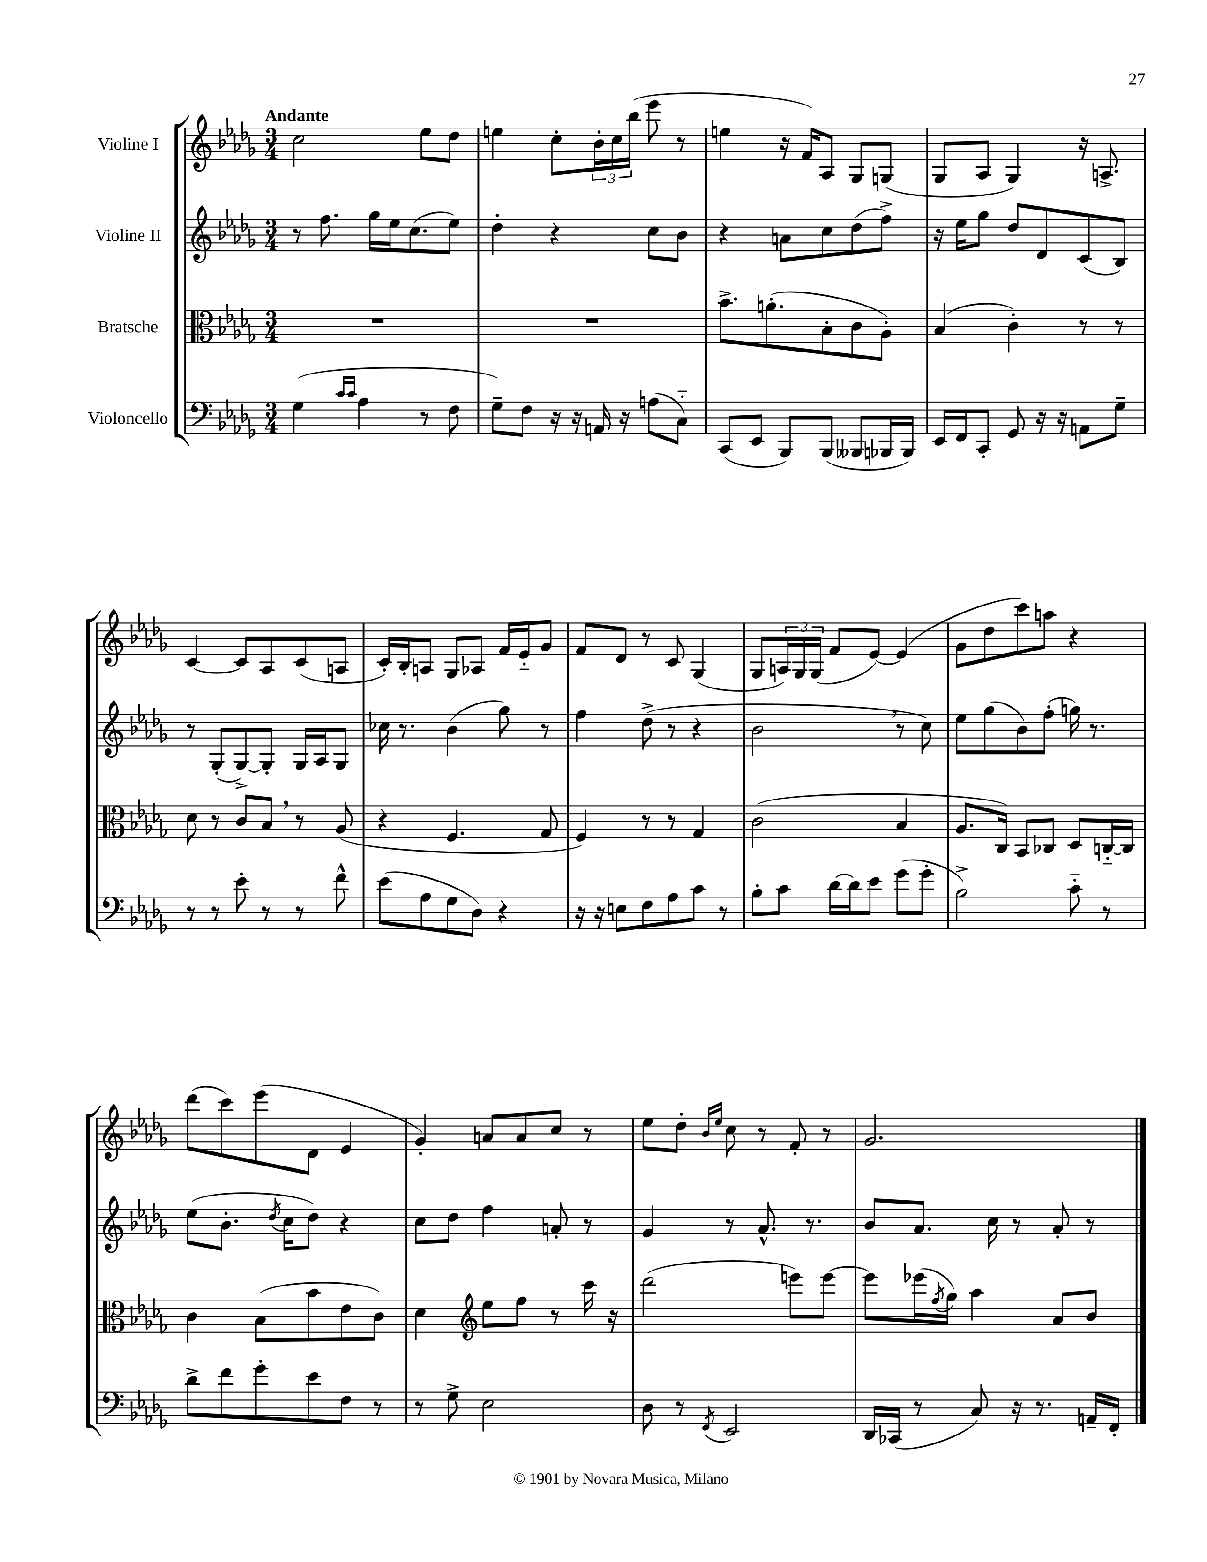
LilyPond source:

<<
\new StaffGroup <<
\new Staff = "s0" \with { instrumentName = "Violine I" } {
    \clef treble \key des \major \numericTimeSignature \time 3/4 \tempo "Andante"
    c''2 ees''8 des''8 |
    e''4 c''8-. \tuplet 3/2 { bes'16-. c''16 bes''16( } ees'''8 r8 |
    e''4 r16 f'16) aes8 ges8 g8( |
    ges8 aes8 ges4) r16 a8.-> |
    c'4~ c'8 aes8 c'8( a8 |
    c'16-.) bes16-. a8 ges8 aes8 f'16 ees'16-_ ges'8 |
    f'8 des'8 r8 c'8 ges4( |
    ges8 \tuplet 3/2 { a16) ges16 ges16( } f'8 ees'8~) ees'4( |
    ges'8 des''8 c'''8) a''8 r4 |
    des'''8( c'''8) ees'''8( des'8 ees'4 |
    ges'4-.) a'8 a'8 c''8 r8 |
    ees''8 des''8-. \grace { bes'16 ees''16 } c''8 r8 f'8-. r8 |
    ges'2. \bar "|." |
}
\new Staff = "s1" \with { instrumentName = "Violine II" } {
    \clef treble \key des \major \numericTimeSignature \time 3/4
    r8 f''8. ges''16 ees''16 c''8.( ees''8) |
    des''4-. r4 c''8 bes'8 |
    r4 a'8 c''8 des''8( f''8->) |
    r16 ees''16 ges''8 des''8 des'8 c'8( bes8) |
    r8 ges8-.( ges8~->) ges8-. ges16 aes16 ges8 |
    ces''16 r8. bes'4( ges''8) r8 |
    f''4 des''8->( r8 r4 |
    bes'2 \breathe r8 c''8) |
    ees''8 ges''8( bes'8) f''8-.( g''16) r8. |
    ees''8( bes'8.-. \acciaccatura { des''8 } c''16 des''8) r4 |
    c''8 des''8 f''4 a'8-. r8 |
    ges'4 r8 aes'8.-^ r8. |
    bes'8 aes'8. c''16 r8 aes'8-. r8 \bar "|." |
}
\new Staff = "s2" \with { instrumentName = "Bratsche" } {
    \clef alto \key des \major \numericTimeSignature \time 3/4
    R2. |
    R2. |
    bes'8.-> a'8.-.( bes8-. c'8 aes8-.) |
    bes4( c'4-.) r8 r8 |
    des'8 r8 c'8 bes8 \breathe r8 aes8( |
    r4 f4. ges8 |
    f4) r8 r8 ges4 |
    c'2( bes4 |
    aes8. c16) bes,8 ces8 des8 c16~-_ c16 |
    c'4 bes8( bes'8 ees'8 c'8) |
    des'4 \clef treble ees''8 f''8 r8 c'''16 r16 |
    des'''2( e'''8) e'''8~ |
    e'''8 ees'''16( \acciaccatura { f''8 } ges''16) aes''4 aes'8 bes'8 \bar "|." |
}
\new Staff = "s3" \with { instrumentName = "Violoncello" } {
    \clef bass \key des \major \numericTimeSignature \time 3/4
    ges4( \grace { c'16 c'16 } aes4 r8 f8 |
    ges8--) f8 r16 r16 a,16 r16 a8( c8-_) |
    c,8( ees,8 bes,,8) bes,,8( beses,,8 bes,,16 bes,,16) |
    ees,16 f,16 c,8-. ges,8 r16 r16 a,8 ges8-- |
    r8 r8 ees'8-. r8 r8 f'8-^ |
    ees'8( aes8 ges8 des8) r4 |
    r16 r16 e8 f8 aes8 c'8 r8 |
    bes8-. c'8 des'16~ des'16 ees'8 ges'8( ges'8-. |
    bes2->) c'8-_ r8 |
    des'8-> f'8 ges'8-. ees'8 f8 r8 |
    r8 ges8-> ees2 |
    des8 r8 \acciaccatura { f,8 } ees,2 |
    des,16 ces,16( r8 c8) r16 r8. a,16-- f,16-. \bar "|." |
}
>>
>>
\layout { \context { \Score \remove "Bar_number_engraver" } }
